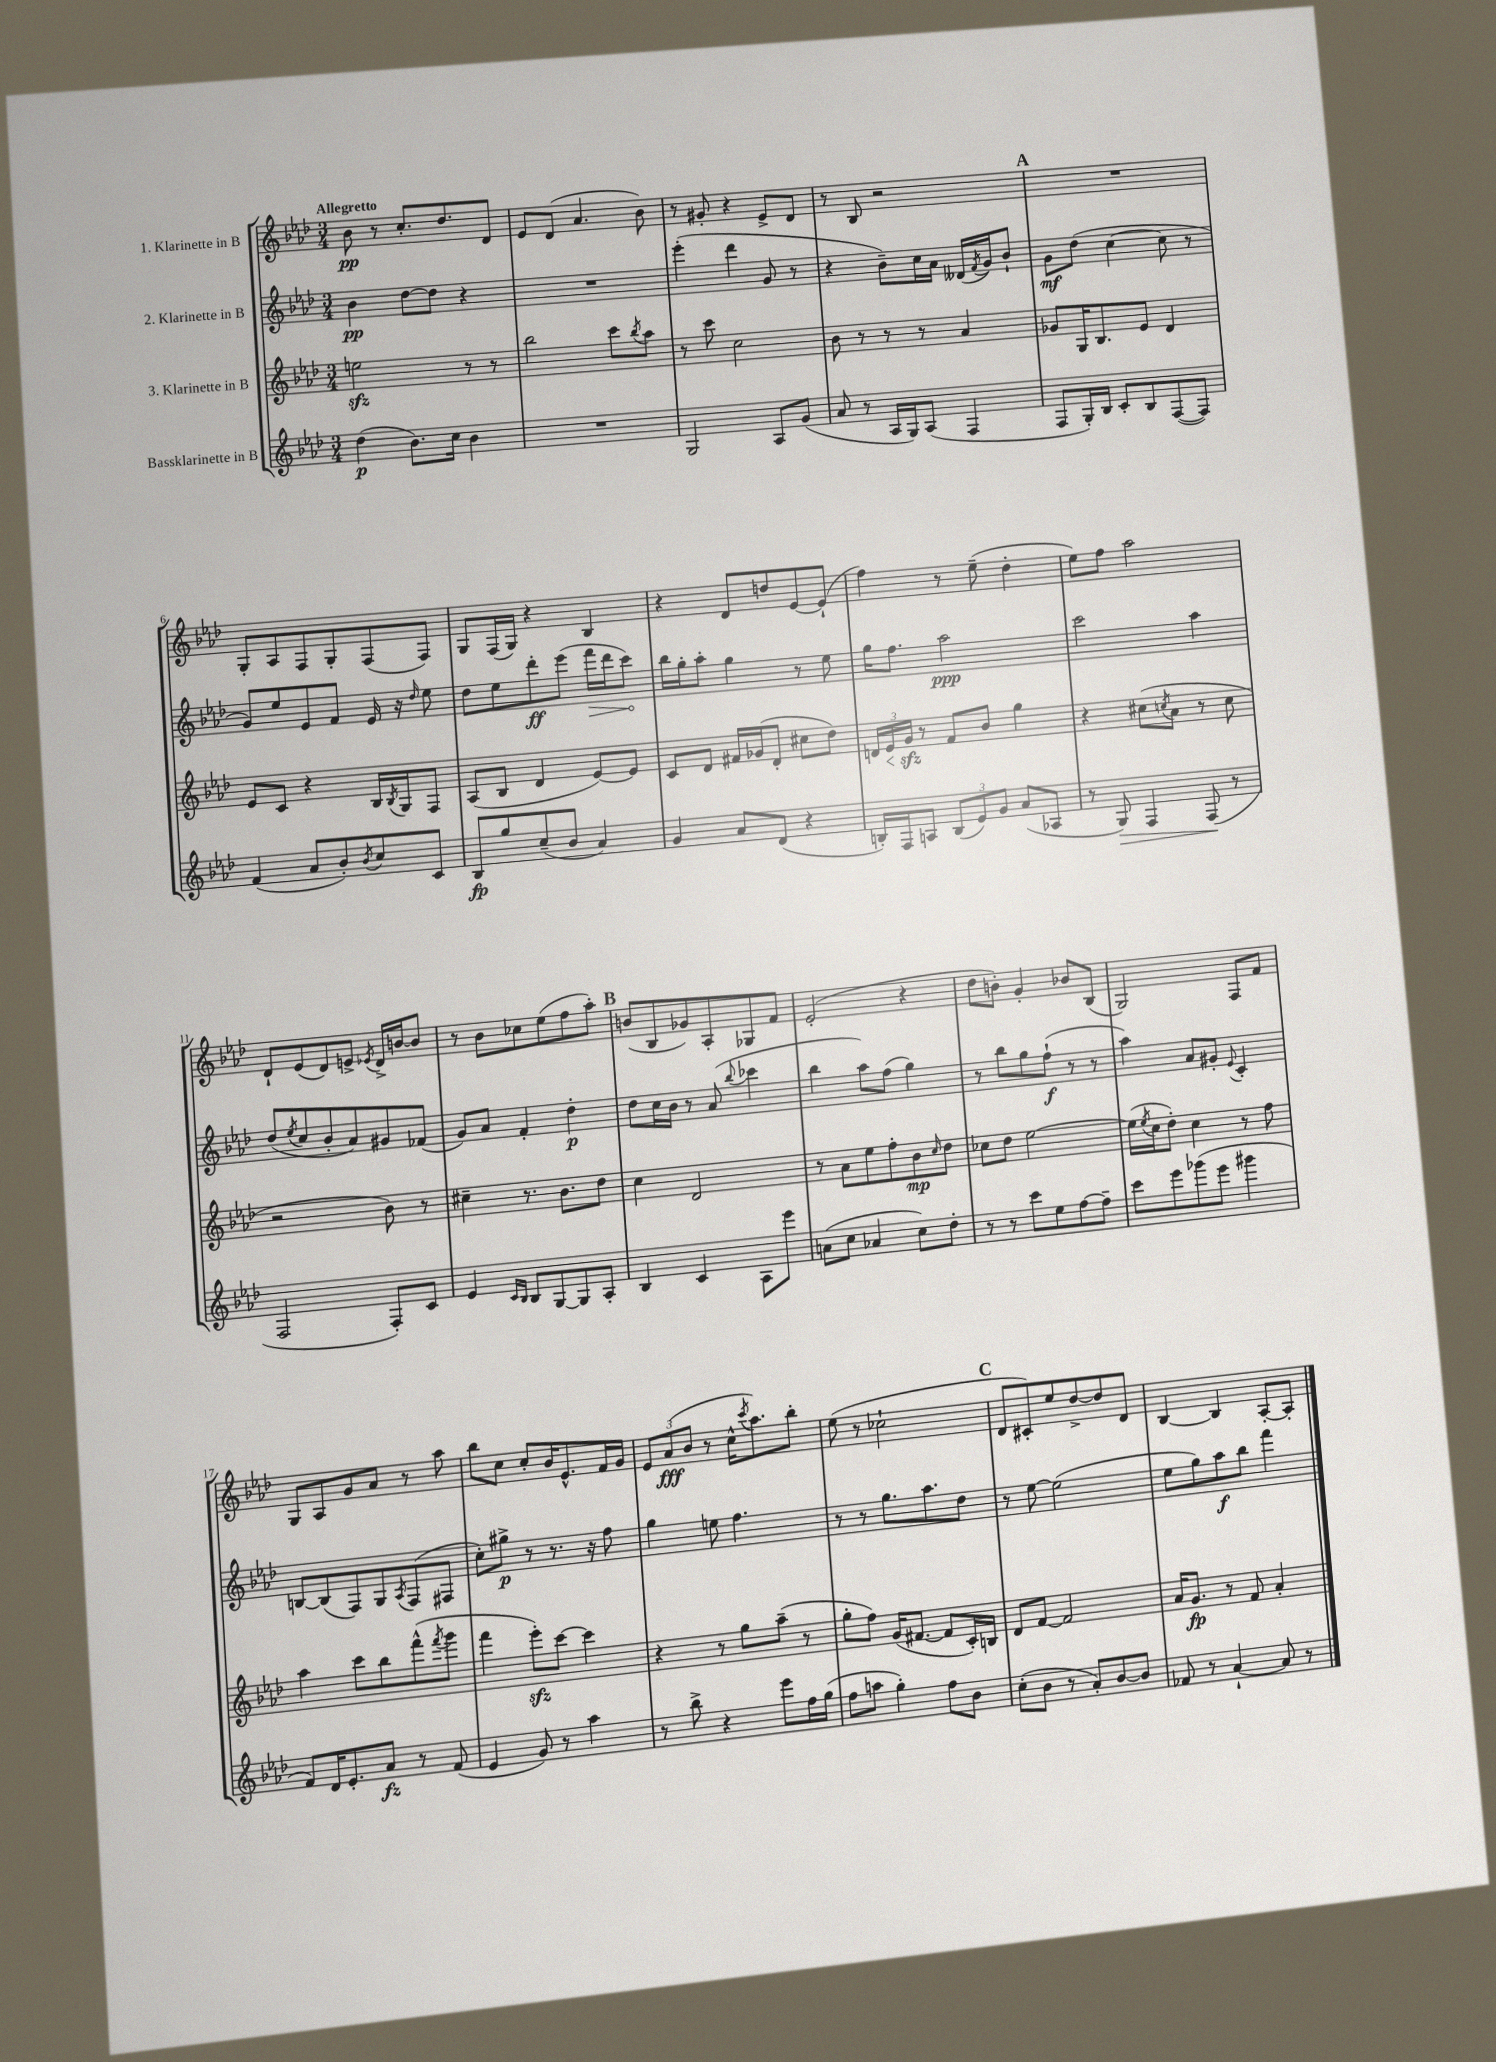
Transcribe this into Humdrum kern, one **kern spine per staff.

**kern	**dynam	**kern	**dynam	**kern	**dynam	**kern	**dynam
*part4	*part4	*part3	*part3	*part2	*part2	*part1	*part1
*staff4	*staff4	*staff3	*staff3	*staff2	*staff2	*staff1	*staff1
*I"Bassklarinette in B	*	*I"3. Klarinette in B	*	*I"2. Klarinette in B	*	*I"1. Klarinette in B	*
*clefG2	*	*clefG2	*	*clefG2	*	*clefG2	*
*k[b-e-a-d-]	*	*k[b-e-a-d-]	*	*k[b-e-a-d-]	*	*k[b-e-a-d-]	*
*M3/4	*	*M3/4	*	*M3/4	*	*M3/4	*
=1	=1	=1	=1	=1	=1	=1	=1
!	!	!	!	!	!	!LO:TX:a:B:t=Allegretto	!
(4dd-\	p	2eenzz\	.	4b-\	pp	8b-\	pp
.	.	.	.	.	.	8r	.
8.b-\L)	.	.	.	[8dd-\L	.	8.cc'/L	.
.	.	.	.	8dd-\J]	.	.	.
16cc\Jk	.	.	.	.	.	8.dd-/	.
4b-\	.	8r	.	4r	.	.	.
.	.	8r	.	.	.	8d-/J	.
=2	=2	=2	=2	=2	=2	=2	=2
2.r	.	2bb-\	.	2.r	.	8e-/L	.
.	.	.	.	.	.	(8d-/J	.
.	.	.	.	.	.	4.a-/	.
.	.	8ccc\L	.	.	.	.	.
.	.	8qbb-/	.	.	.	.	.
.	.	8aa-\J	.	.	.	8b-\)	.
=3	=3	=3	=3	=3	=3	=3	=3
2G/	.	8r	.	(4eee-'\	.	8r	.
.	.	8ccc\	.	.	.	8g#X'/	.
.	.	2cc\	.	4ddd-\	.	4r	.
8A-/L	.	.	.	8g/	.	8e-^/L	.
(8g/J	.	.	.	8r	.	8d-/J	.
=4	=4	=4	=4	=4	=4	=4	=4
8a-/	.	8b-\	.	4r	.	8r	.
8r	.	8r	.	.	.	8B-/	.
16A-/LL	.	8r	.	8b-~\L)	.	2r	.
16G/J)	.	.	.	.	.	.	.
(8A-/J	.	8r	.	16cc\L	.	.	.
.	.	.	.	16a-\JJ	.	.	.
4F/	.	4a-/	.	(16d--X/LL	.	.	.
.	.	.	.	8qf/	.	.	.
.	.	.	.	16g/J)	.	.	.
.	.	.	.	8b-`/J	.	.	.
!!LO:REH:place=s1:t=A
=5	=5	=5	=5	=5	=5	=5	=5
8F/L	.	8g-X/L	.	8g\L	mf	2.r	.
16G'/L)	.	16G/K	.	(8dd-\J	.	.	.
16B-/JJ	.	8.B-/	.	.	.	.	.
8c'/L	.	.	.	[4cc\	.	.	.
8B-/	.	8e-/J	.	.	.	.	.
([8F/	.	4d-/	.	8cc\]	.	.	.
8F/J])	.	.	.	8r	.	.	.
!!LO:LB:g=z
=6	=6	=6	=6	=6	=6	=6	=6
(4f/	.	8e-/L	.	8g/L)	.	8G'/L	.
.	.	8c/J	.	8ee-/	.	8A-/	.
8a-/L	.	4r	.	8e-/	.	8F/	.
8b-'/)	.	.	.	8f/J	.	8G'/	.
8qb-/	.	.	.	.	.	.	.
8cc/	.	16B-/LL	.	16e-/	.	(8F/	.
.	.	8qB-/	.	.	.	.	.
.	.	16G/J	.	16r	.	.	.
.	.	.	.	16qqdd-/	.	.	.
8c/J	.	8F/J	.	8ee-\	.	8F/J)	.
=7	=7	=7	=7	=7	=7	=7	=7
8B-/L	fp	(8A-/L	.	8dd-\L	.	8G/L	.
8gg/	.	8B-/J	.	8ee-\	.	(16F/L	.
.	.	.	.	.	.	16G/JJ)	.
(8cc~/	.	4d-/	.	8ddd-'\	ff	4r	.
8b-/J	.	.	.	(8eee-\J	.	.	.
!	!	!	!	!	!LO:HP:b	!	!
4a-/)	.	[8e-/L)	.	16fff\LL	>	4B-/	.
.	.	.	.	16ddd-\J	.	.	.
.	.	8e-/J]	.	8ccc\J)	.	.	.
.	.	.	.	.	]	.	.
=8	=8	=8	=8	=8	=8	=8	=8
4g/	.	8c/L	.	16bb-\LL	.	4r	.
.	.	.	.	16gg'\J	.	.	.
.	.	8d-/J	.	8aa-'\J	.	.	.
8a-/L	.	16f#X/LL	.	4gg\	.	8d-/L	.
.	.	(16g-X/J	.	.	.	.	.
(8d-/J	.	8d-'/J	.	.	.	8ddn/	.
4r	.	8cc#X\L	.	8r	.	[8e-/	.
.	.	8dd-\J)	.	8ee-\	.	(8e-`/J]	.
=9	=9	=9	=9	=9	=9	=9	=9
16Bn'/LL)	.	24dn/LL	.	16gg\KL	.	4ff\)	.
!	!	!	!LO:HP:b	!	!	!	!
.	.	24e-/	<	.	.	.	.
16F/J	.	.	.	8.ff\J	.	.	.
.	.	24gzz/JJ	.	.	.	.	.
8An/J	.	8r	[	.	.	.	.
(12B/L	.	8f/L	.	2aa-\	ppp	8r	.
12e-/)	.	.	.	.	.	.	.
.	.	8b-/J	.	.	.	(8ee-~\	.
12g/J	.	.	.	.	.	.	.
(8a-/L	.	4gg\	.	.	.	4dd-'\	.
8A-X/J	.	.	.	.	.	.	.
=10	=10	=10	=10	=10	=10	=10	=10
8r	.	4r	.	2ccc\	.	8ee-\L)	.
!	!LO:HP:b	!	!	!	!	!	!
8G/)	>	.	.	.	.	8ff\J	.
4F/	.	(8cc#X\L	.	.	.	2aa-\	.
.	.	8qccn/	.	.	.	.	.
.	.	8a-\J	.	.	.	.	.
(8F/	.	8r	.	4aa-\	.	.	.
8r	]	8cc\	.	.	.	.	.
!!LO:LB:g=z
=11	=11	=11	=11	=11	=11	=11	=11
2F/	.	2r	.	(8dd-/L	.	8d-`/L	.
.	.	.	.	8qee-/	.	.	.
.	.	.	.	8cc/	.	(8e-/	.
.	.	.	.	8b-'/	.	8d-/)	.
.	.	.	.	8a-/)	.	8en^/J	.
.	.	.	.	.	.	8qe-X/	.
8F'/L)	.	8b-\)	.	8g#X/	.	16d-^/LL	.
.	.	.	.	.	.	[16bn/J	.
8c/J	.	8r	.	(8f-X/J	.	8b/J]	.
=12	=12	=12	=12	=12	=12	=12	=12
4e-/	.	4cc#X~\	.	8g/L)	.	8r	.
.	.	.	.	8a-/J	.	8b-\L	.
16qqc/LL	.	.	.	.	.	.	.
16qqB-/JJ	.	.	.	.	.	.	.
8B-/L	.	8.r	.	4f'/	.	8cc-X\	.
[8G/	.	.	.	.	.	(8ee-\	.
.	.	8.b-\L	.	.	.	.	.
8G/]	.	.	.	4dd-'\	p	8ff\	.
8A-'/J	.	8dd-\J	.	.	.	8aa-'\J)	.
!!LO:REH:place=s1:t=B
=13	=13	=13	=13	=13	=13	=13	=13
4B-/	.	4cc\	.	8dd-\L	.	(8bn/L	.
.	.	.	.	16cc\L	.	8B-/	.
.	.	.	.	16b-\JJ	.	.	.
4c/	.	2d-/	.	8r	.	8g-X/)	.
.	.	.	.	(8a-/	.	8A-'/	.
.	.	.	.	8qqbb-/	.	.	.
8A-\L	.	.	.	4ccc-X\	.	8G-X/	.
8eee-\J	.	.	.	.	.	8f/J	.
=14	=14	=14	=14	=14	=14	=14	=14
(8an\L	.	8r	.	4bb-\	.	(2e-'/	.
8cc\J	.	8a-\L	.	.	.	.	.
4a-X/	.	8ee-\	.	8aa-\L)	.	.	.
.	.	8ff'\	.	(8ff\J	.	.	.
8cc\L)	.	8b-\	mp	4gg\)	.	4r	.
.	.	16qqcc/	.	.	.	.	.
8dd-'\J	.	8dd-\J	.	.	.	.	.
=15	=15	=15	=15	=15	=15	=15	=15
8r	.	8cc-X\L	.	8r	.	8dd-\L	.
8r	.	8dd-\J	.	8bb-\L	.	8bn'\J)	.
8ccc\L	.	[2ee-\	.	8gg\	.	4g'/	.
8ee-\	.	.	.	(8ff`\J	f	.	.
[8ff\	.	.	.	8r	.	8b-X/L	.
8ff~\J]	.	.	.	8r	.	(8B-/J	.
=16	=16	=16	=16	=16	=16	=16	=16
8ccc\L	.	(16ee-\LL]	.	4aa-\)	.	2G/)	.
.	.	8qee-/	.	.	.	.	.
.	.	16cc\J	.	.	.	.	.
8eee-\	.	8dd-'\J)	.	.	.	.	.
(8ggg-X\	.	4cc\	.	8a-/L	.	.	.
8eee-\J	.	.	.	8g#X'/J	.	.	.
.	.	.	.	8qqe-/	.	.	.
4ggg#X\	.	8r	.	4c'/	.	8F/L	.
.	.	8ff\	.	.	.	8f/J	.
!!LO:LB:g=z
=17	=17	=17	=17	=17	=17	=17	=17
8f/L)	.	4aa-\	.	[8Bn/L	.	8G/L	.
16d-/K	.	.	.	(8B/]	.	8A-/	.
8.e-'/	.	.	.	.	.	.	.
.	.	8ccc\L	.	8F/)	.	8g/	.
8a-/J	fz	8bb-\	.	8G/	.	8a-/J	.
.	.	.	.	8qA-/	.	.	.
8r	.	(8fff^^\	.	(8F/	.	8r	.
.	.	8qfff/	.	.	.	.	.
(8f/	.	8ggg\J	.	8F#X/J	.	8aa-\	.
=18	=18	=18	=18	=18	=18	=18	=18
4e-/	.	4fff\	.	8cc'\L)	.	8bb-\L	.
.	.	.	.	8gg#X^\J	p	8cc\J	.
8g/)	.	8eee-zz'\L)	.	8r	.	8cc'/L	.
8r	.	[8ccc\J	.	8.r	.	16b-/K	.
.	.	.	.	.	.	8.e-^^/	.
4aa-\	.	4ccc\]	.	.	.	.	.
.	.	.	.	16r	.	.	.
.	.	.	.	8ff\	.	16f/L	.
.	.	.	.	.	.	16g/JJ	.
=19	=19	=19	=19	=19	=19	=19	=19
8r	.	4r	.	4gg\	.	12e-/L	.
.	.	.	.	.	.	(12a-/	fff
8bb-^\	.	.	.	.	.	.	.
.	.	.	.	.	.	12b-/J	.
4r	.	8r	.	8een\	.	8r	.
.	.	8gg\L	.	4.ff\	.	16cc^^\KL	.
.	.	.	.	.	.	8qccc/	.
.	.	.	.	.	.	8.aa-\)	.
8eee-\L	.	(8aa-~\J	.	.	.	.	.
16ff\L	.	8r	.	.	.	8bb-'\J	.
(16gg\JJ	.	.	.	.	.	.	.
=20	=20	=20	=20	=20	=20	=20	=20
8ff\L	.	8gg'\L	.	8r	.	(8ee-\	.
8aan\J	.	8ff\J)	.	8r	.	8r	.
4gg'\)	.	(16g/KL	.	8.gg\L	.	2cc-X`\	.
.	.	[8.f#X/J	.	.	.	.	.
.	.	.	.	8.aa-\	.	.	.
8ff\L	.	8f#/L]	.	.	.	.	.
8b-\J	.	16c'/L)	.	8dd-\J	.	.	.
.	.	16Bn/JJ	.	.	.	.	.
!!LO:REH:place=s1:t=C
=21	=21	=21	=21	=21	=21	=21	=21
(8cc'\L	.	8d-/L	.	8r	.	8d-/L	.
8b-\J	.	[8f/J	.	[8ee-\	.	8c#X'/)	.
8r	.	2f/]	.	(2ee-\]	.	8ee-/	.
8a-'/L)	.	.	.	.	.	[8dd-^/	.
[8b-/	.	.	.	.	.	8dd-/]	.
8b-/J]	.	.	.	.	.	8d-/J	.
=22	=22	=22	=22	=22	=22	=22	=22
8f-X/	.	16a-/KL	.	8ee-\L	.	[4B-/	.
.	.	8.g/J	fp	.	.	.	.
8r	.	.	.	8gg\)	.	.	.
[4a-`/	.	8r	.	8aa-\	f	4B-/]	.
.	.	8f/	.	8bb-\J	.	.	.
8a-/]	.	4a-'/	.	4fff\	.	[8A-'/L	.
8r	.	.	.	.	.	8A-'/J]	.
==	==	==	==	==	==	==	==
*-	*-	*-	*-	*-	*-	*-	*-
